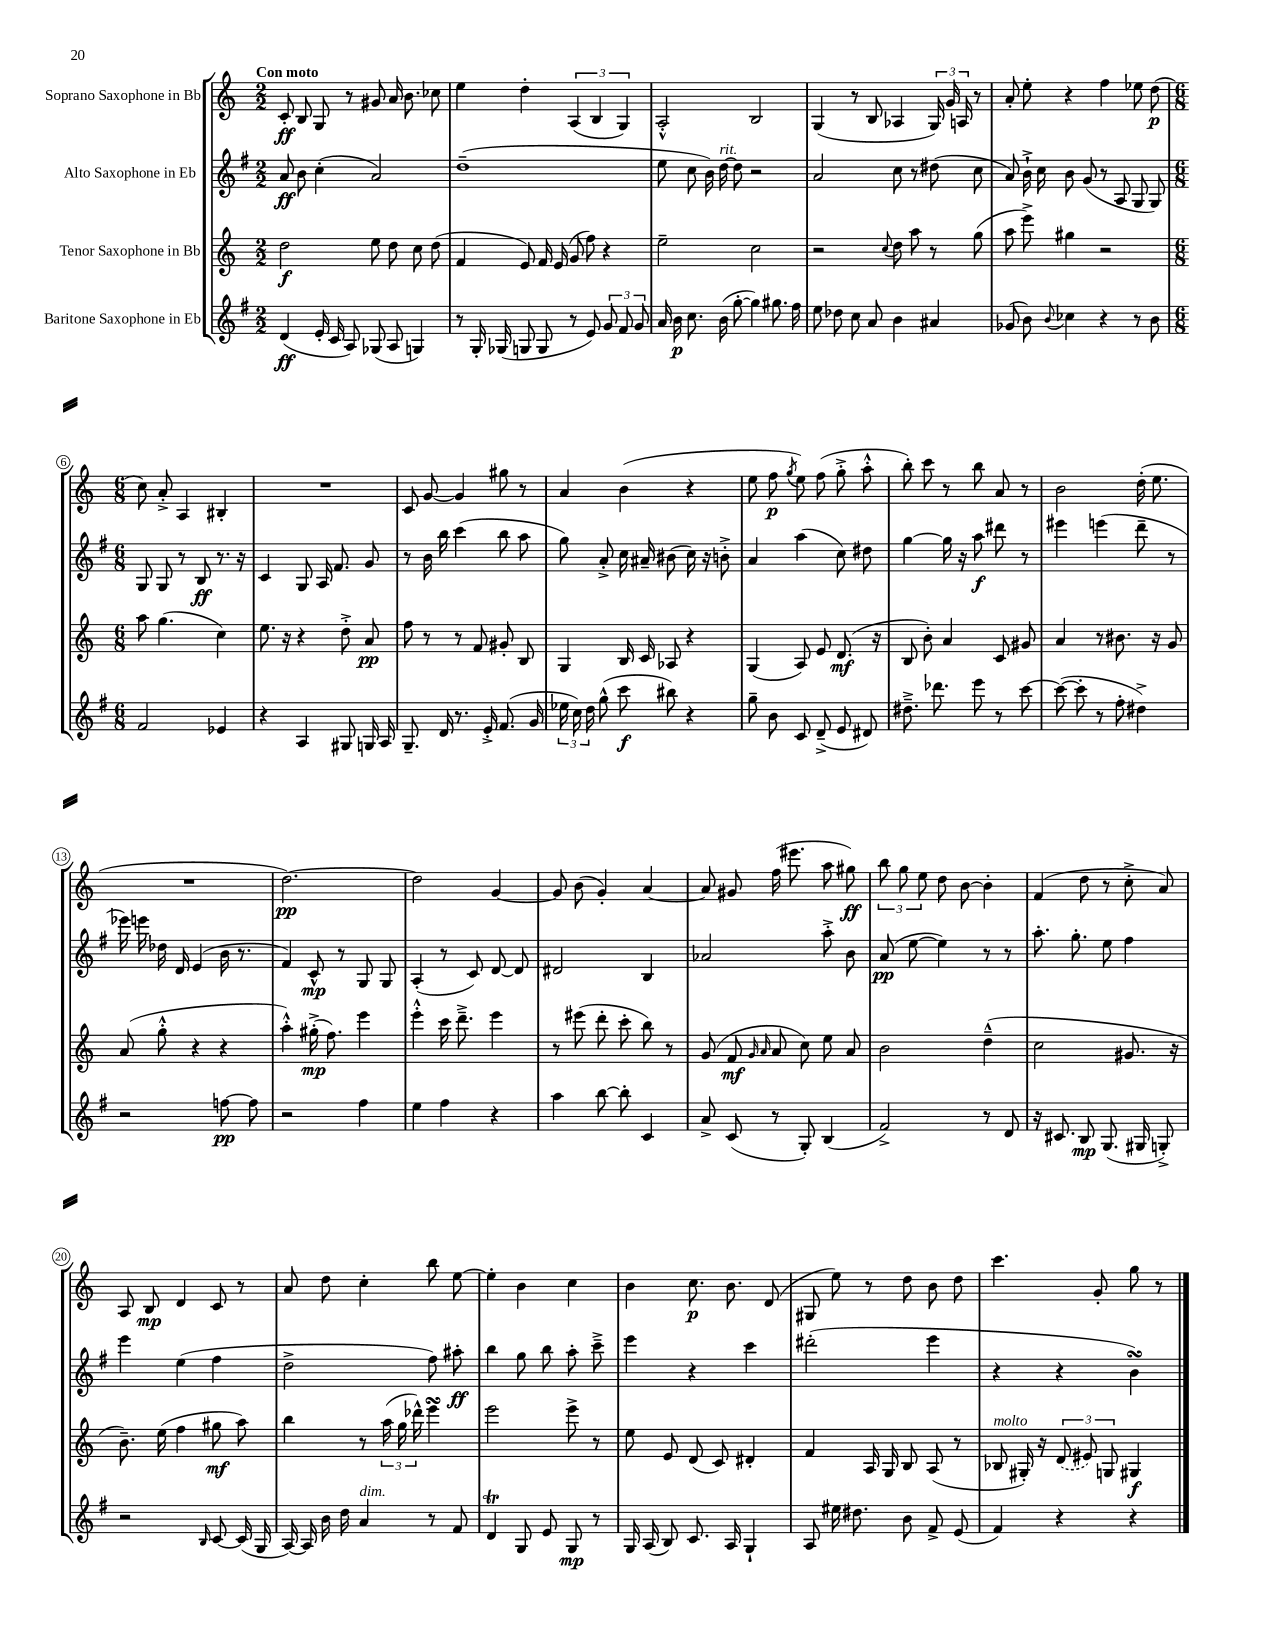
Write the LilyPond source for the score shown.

<<
\new StaffGroup <<
\new Staff = "s0" \with { instrumentName = "Soprano Saxophone in Bb" } {
    \clef treble \key c \major \numericTimeSignature \time 2/2 \tempo "Con moto"
    \autoBeamOff c'8-.\ff b8 g8 r8 gis'8 a'16 b'8. ces''8 |
    e''4 d''4-. \tuplet 3/2 { a4( b4 g4) } |
    a2-.-^ b2 |
    g4( r8 b8 aes4 \tuplet 3/2 { g16) g'16 a16 } r8 |
    a'8-. e''8-. r4 f''4 ees''8 d''8\p( |
    \numericTimeSignature \time 6/8 c''8) a'8-.-> a4 bis4-. |
    R2. |
    c'8 g'8~ g'4 gis''8 r8 |
    a'4 b'4( r4 |
    e''8 f''8\p \acciaccatura { g''8 } e''8) f''8( g''8-.-> a''8-.-^ |
    b''8-.) c'''8 r8 b''8 a'8 r8 |
    b'2 d''16-.( e''8. |
    R2. |
    d''2.~\pp) |
    d''2 g'4~ |
    g'8 b'8( g'4-.) a'4~ |
    a'8 gis'8 f''16( eis'''8. a''8 gis''8\ff) |
    \tuplet 3/2 { b''8 g''8 e''8 } d''8 b'8~ b'4-. |
    f'4( d''8 r8 c''8-.-> a'8) |
    a8 b8\mp d'4 c'8 r8 |
    a'8 d''8 c''4-. b''8 e''8~ |
    e''4-. b'4 c''4 |
    b'4 c''8.\p b'8. d'8( |
    gis8 e''8) r8 d''8 b'8 d''8 |
    c'''4. g'8-. g''8 r8 \bar "|." |
}
\new Staff = "s1" \with { instrumentName = "Alto Saxophone in Eb" } {
    \clef treble \key g \major \numericTimeSignature \time 2/2
    \autoBeamOff a'8\ff b'8 c''4-.( a'2) |
    d''1--( |
    e''8 c''8 b'16) d''16~^\markup { \italic "rit." } d''8 r2 |
    a'2 c''8 r8 dis''8( c''8 |
    a'8) b'16-!-> c''16 b'8 g'8( r8 a8 g8 g8) |
    \numericTimeSignature \time 6/8 g8 g8 r8 b8\ff r8. r16 |
    c'4 g8 a16 fis'8. g'8 |
    r8 b'16 b''16 c'''4( b''8 a''8 |
    g''8) a'8-.-> c''16 ais'16-- bis'8( c''16) r16 b'8-.-> |
    a'4 a''4( c''8) dis''8 |
    g''4~ g''16 r16 a''8\f dis'''8 r8 |
    eis'''4 e'''4( d'''8-- r8 |
    ees'''16) e'''16 des''16 d'16 e'4( b'16 r8. |
    fis'4) c'8-^\mp r8 g8 g8 |
    a4-.( r8 c'8) d'8~ d'8 |
    dis'2 b4 |
    aes'2 a''8-.-> b'8 |
    a'8\pp( e''8~ e''4) r8 r8 |
    a''8.-. g''8.-. e''8 fis''4 |
    e'''4 e''4( fis''4 |
    d''2-> fis''8) ais''8-.\ff |
    b''4 g''8 b''8 a''8-. c'''8---> |
    e'''4 r4 c'''4 |
    dis'''2-.( e'''4 |
    r4 r4 b'4\turn) \bar "|." |
}
\new Staff = "s2" \with { instrumentName = "Tenor Saxophone in Bb" } {
    \clef treble \key c \major \numericTimeSignature \time 2/2
    \autoBeamOff d''2\f e''8 d''8 c''8 d''8( |
    f'4 e'8) f'16 e'16( g'8 f''8) r4 |
    e''2-- c''2 |
    r2 \appoggiatura { c''8 } d''8 a''8 r8 g''8( |
    a''8 e'''8->) gis''4 r2 |
    \numericTimeSignature \time 6/8 a''8 g''4.( c''4) |
    e''8. r16 r4 d''8-.-> a'8\pp |
    f''8 r8 r8 f'8 gis'8-. b8 |
    g4 b16 c'16 aes8 r4 |
    g4( a8) e'8 d'8.\mf( r16 |
    b8 b'8-.) a'4 c'8 gis'8 |
    a'4 r8 bis'8. r16 g'8 |
    a'8( g''8-.-^ r4 r4 |
    a''4-.-^) gis''16-.->\mp( f''8.) e'''4 |
    e'''4-.-^ c'''16 d'''8.---> e'''4 |
    r8 eis'''8( d'''8-. c'''8-. b''8) r8 |
    g'8( f'8\mf \grace { g'16 a'16 } a'8 c''8) e''8 a'8 |
    b'2 d''4---^( |
    c''2 gis'8. r16 |
    b'8.--) e''16( f''4 gis''8\mf a''8) |
    b''4 r8 \tuplet 3/2 { a''16( g''16 des'''16-^) } e'''4\turn |
    e'''2 e'''8-> r8 |
    e''8 e'8 d'8( c'8) dis'4-. |
    f'4 a16 g16 b8 a8( r8 |
    bes8^\markup { \italic "molto" } gis16-.) r16 \tuplet 3/2 { \once \slurDashed d'8( eis'8) g8 } gis4\f \bar "|." |
}
\new Staff = "s3" \with { instrumentName = "Baritone Saxophone in Eb" } {
    \clef treble \key g \major \numericTimeSignature \time 2/2
    \autoBeamOff d'4\ff( e'16-. c'16 a8) ges8( a8 g4) |
    r8 g16-. ges16( g8 g8 r8 e'8) \tuplet 3/2 { g'8 fis'8 g'8 } |
    a'16 b'16\p c''8. b'16( g''8~-. g''4) gis''8. fis''16 |
    e''8 des''8 c''8 a'8 b'4 ais'4 |
    ges'8( b'8) \appoggiatura { b'8 } ces''4 r4 r8 b'8 |
    \numericTimeSignature \time 6/8 fis'2 ees'4 |
    r4 a4 gis8 g16 a16 |
    g8.-- d'16 r8. e'16-.-> fis'8.( g'16 |
    \tuplet 3/2 { ees''16 c''16) d''16 } g''8-^( c'''8\f bis''8) r4 |
    g''8-- b'8 c'8 d'8--->( e'8 dis'8) |
    dis''8.---> des'''8. e'''8 r8 c'''8~ |
    c'''8~( c'''8-. r8 fis''8-. dis''4->) |
    r2 f''8~\pp f''8 |
    r2 fis''4 |
    e''4 fis''4 r4 |
    a''4 b''8~ b''8-. c'4 |
    a'8-> c'8( r8 g8-.) b4( |
    fis'2->) r8 d'8 |
    r16 cis'8. b8\mp g8.( gis16 g8-.->) |
    r2 \grace { b16 } c'8~ c'16( g16 |
    a16~) a16 b'16 d''16 a'4^\markup { \italic "dim." } r8 fis'8 |
    d'4\trill g8 e'8 g8\mp r8 |
    g16 a16( b8) c'8. a16 g4-! |
    a8 eis''16 dis''8. b'8 fis'8-> e'8( |
    fis'4) r4 r4 \bar "|." |
}
>>
>>
\layout { \context { \Score \override BarNumber.stencil = #(make-stencil-circler 0.1 0.3 ly:text-interface::print) } }
